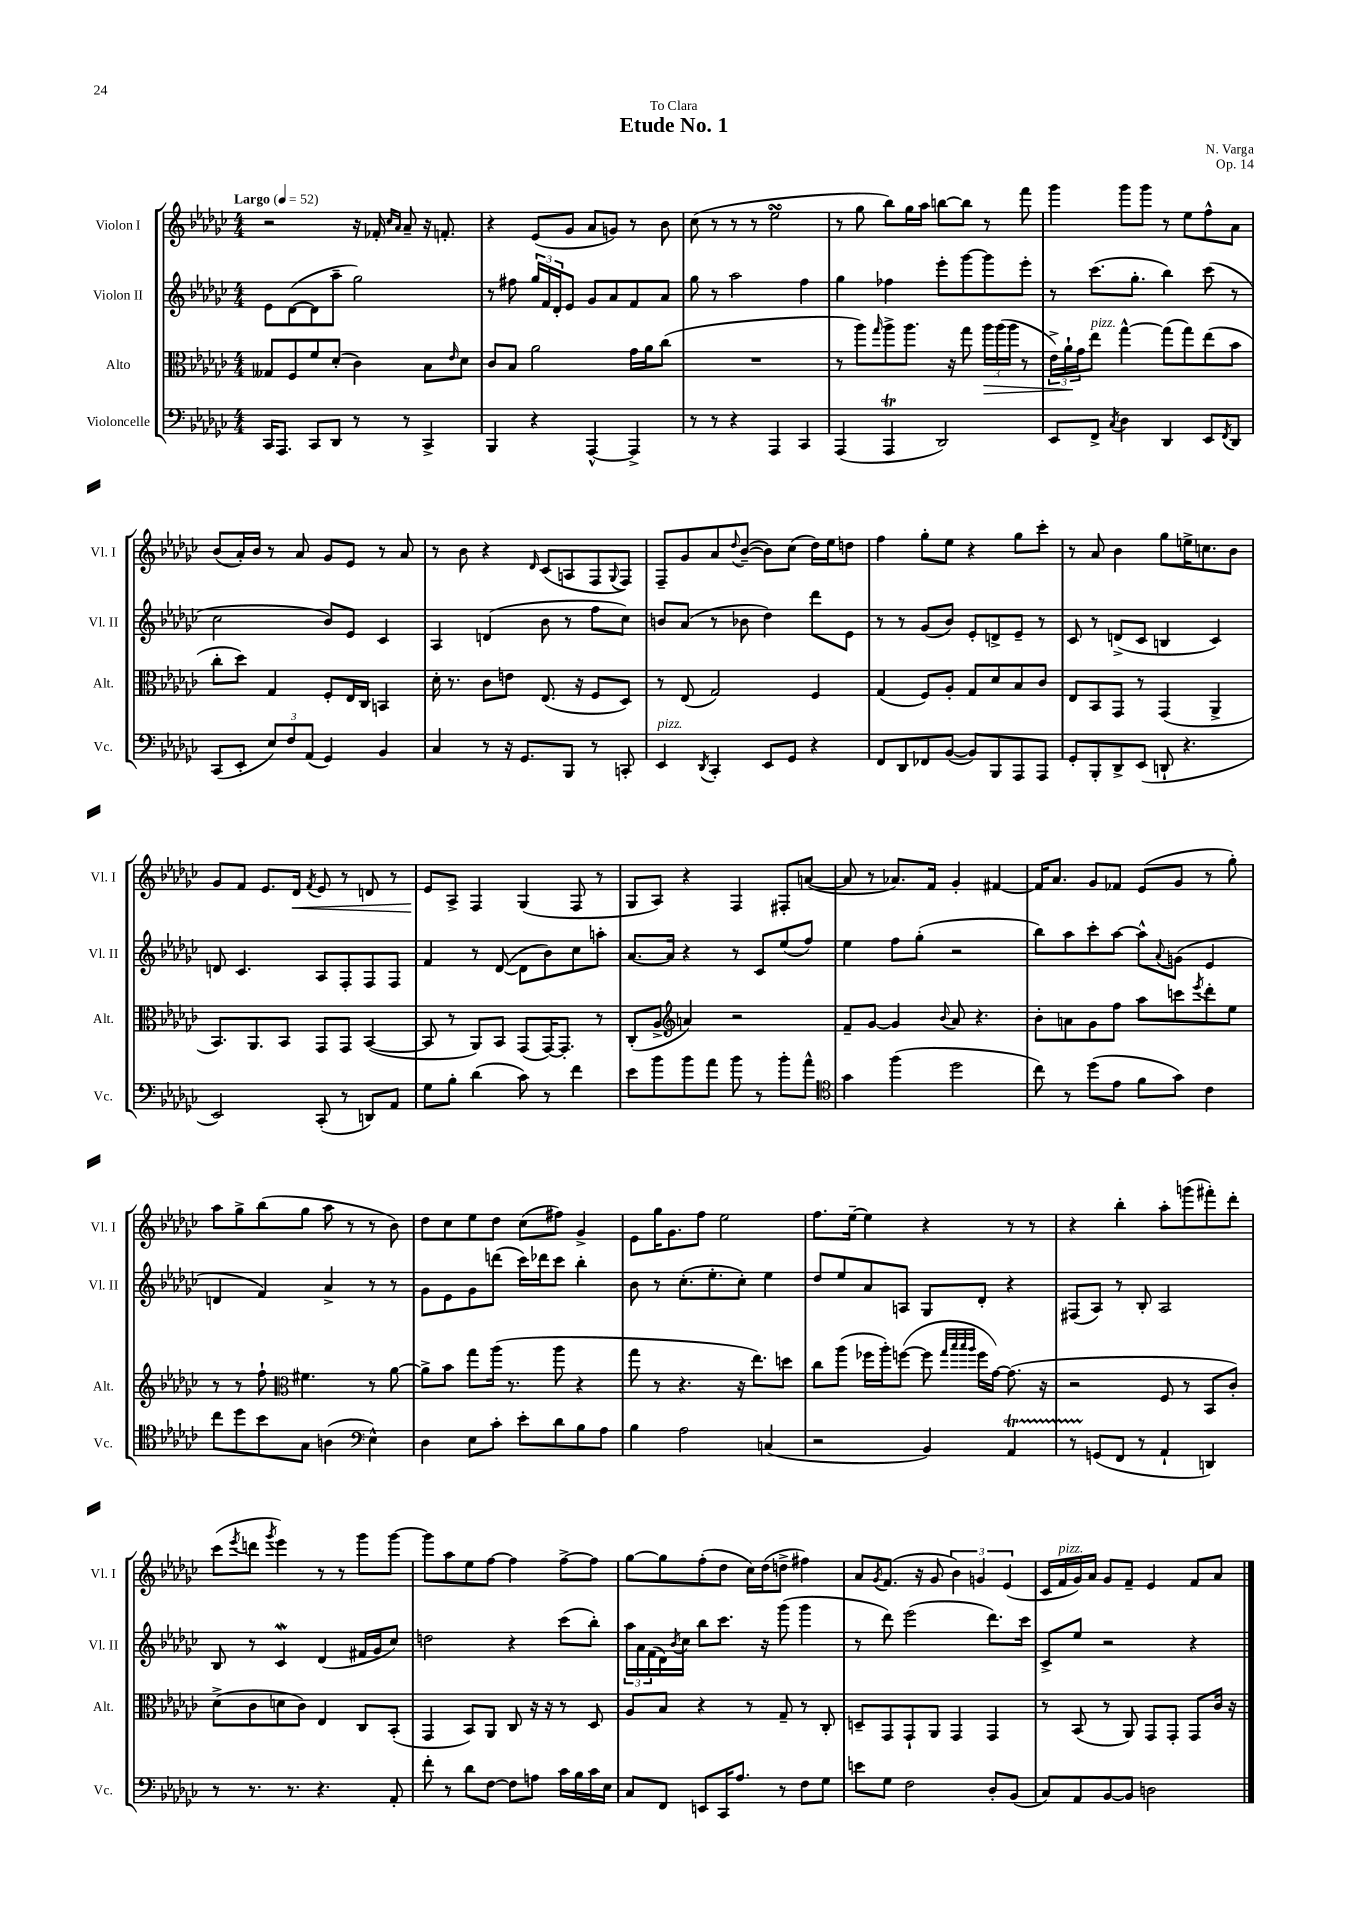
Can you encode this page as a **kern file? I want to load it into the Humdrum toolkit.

**kern	**kern	**dynam	**kern	**kern	**dynam
*part4	*part3	*part3	*part2	*part1	*part1
*staff4	*staff3	*staff3	*staff2	*staff1	*staff1
*I"Violoncelle	*I"Alto	*	*I"Violon II	*I"Violon I	*
*I'Vc.	*I'Alt.	*	*I'Vl. II	*I'Vl. I	*
*clefF4	*clefC3	*	*clefG2	*clefG2	*
*k[b-e-a-d-g-c-]	*k[b-e-a-d-g-c-]	*	*k[b-e-a-d-g-c-]	*k[b-e-a-d-g-c-]	*
*M4/4	*M4/4	*	*M4/4	*M4/4	*
*MM52	*MM52	*	*MM52	*MM52	*
=1	=1	=1	=1	=1	=1
!	!	!	!	!LO:TX:a:B:t=Largo	!
16CC-/KL	8G--X/L	.	8e-\L	2r	.
8.AAA-/J	.	.	.	.	.
.	8F/	.	([8d-\	.	.
8CC-/L	8f/	.	8d-\]	.	.
8DD-/J	(8d-'/J	.	8aa-~\J	.	.
8r	4c-\)	.	2gg-\)	16r	.
.	.	.	.	16f-X'/	.
.	.	.	.	16qqcc-/LL	.
.	.	.	.	16qqa-/JJ	.
8r	.	.	.	8a-~/	.
4CC-^/	8B-\L	.	.	16r	.
.	.	.	.	8.fn'/	.
.	16qqe-/	.	.	.	.
.	8d-\J	.	.	.	.
=2	=2	=2	=2	=2	=2
4BBB-/	8c-/L	.	8r	4r	.
.	8B-/J	.	8ff#X\	.	.
4r	2a-\	.	24gg-/LL	(8e-/L	.
.	.	.	24f/	.	.
.	.	.	24d-'/J	.	.
.	.	.	8e-/J	8g-/J	.
[4AAA-^^/	.	.	8g-/L	8a-/L	.
.	.	.	8a-/	8gn/J)	.
4AAA-^/]	16g-\LL	.	8f/	8r	.
.	16a-\J	.	.	.	.
.	(8cc-\J	.	8a-/J	8b-\	.
=3	=3	=3	=3	=3	=3
8r	1r	.	8gg-\	(8cc-\	.
8r	.	.	8r	8r	.
4r	.	.	2aa-\	8r	.
.	.	.	.	8r	.
4AAA-/	.	.	.	2ee-sSSS\	.
4CC-/	.	.	4ff\	.	.
=4	=4	=4	=4	=4	=4
(4AAA-/	8r	.	4gg-\	8r	.
.	8aa-\L)	.	.	8gg-\	.
.	16qqgg-/	.	.	.	.
4AAA-T/	8aa-^\	.	4ff-X\	8bb-\L)	.
.	8.aa-\J	.	.	16gg-\L	.
.	.	.	.	16aa-\JJ	.
2DD-/)	.	.	8eee-'\L	[8bbn\L	.
.	16r	.	.	.	.
.	8gg-\	.	[8ggg-\	8bb\J]	.
!	!	!LO:HP:b	!	!	!
.	24aa-\LL	>	8ggg-\]	8r	.
.	(24aa-\	.	.	.	.
.	24aa-\JJ	.	.	.	.
.	8r	.	8eee-'\J	8fff\	.
=5	=5	=5	=5	=5	=5
8EE-/L	24e-^\LL)	.	8r	4ggg-\	.
.	24a-`\	.	.	.	.
.	24g-\J	]	.	.	.
!	!LO:TX:a:i:t=pizz.	!	!	!	!
8FF^/J	8ee-\J	.	(8.ccc-\L	.	.
8qC-/	.	.	.	.	.
4D-\	[4gg-^^\	.	.	8ggg-\L	.
.	.	.	8.gg-'\J	.	.
.	.	.	.	8ggg-\J	.
4DD-/	(8gg-\L]	.	4bb-\)	8r	.
.	8gg-\)	.	.	8ee-\L	.
8EE-/L	(8ee-\	.	(8ccc-\	8ff^^\	.
8qFF/	.	.	.	.	.
8DD-/J	8b-\J	.	8r	8a-\J	.
!!LO:LB:g=z
=6	=6	=6	=6	=6	=6
(8CC-/L	8cc-'\L	.	2cc-\	(8b-/L	.
8EE-'/J	8dd-\J)	.	.	16a-'/L)	.
.	.	.	.	16b-/JJ	.
12E-/L)	4G-/	.	.	8r	.
12F/	.	.	.	.	.
.	.	.	.	8a-/	.
(12AA-/J	.	.	.	.	.
4GG-/)	8F'/L	.	8b-/L)	8g-/L	.
.	16E-/L	.	8e-/J	8e-/J	.
.	16C-/JJ	.	.	.	.
4BB-/	4BBn/	.	4c-/	8r	.
.	.	.	.	8a-/	.
=7	=7	=7	=7	=7	=7
4C-/	16d-'\	.	4A-/	8r	.
.	8.r	.	.	.	.
.	.	.	.	8b-\	.
8r	8c-\L	.	(4dn/	4r	.
16r	8en\J	.	.	.	.
8.GG-/L	.	.	.	.	.
.	.	.	.	16qqd-/	.
.	(8.E-/	.	8b-\	(8c-/L	.
8BBB-/J	.	.	8r	8An/	.
.	16r	.	.	.	.
8r	8F/L	.	8ff\L	8F/	.
.	.	.	.	8qqG-/	.
8CCn'/	8D-/J)	.	8cc-\J)	8F/J)	.
=8	=8	=8	=8	=8	=8
!LO:TX:a:i:t=pizz.	!	!	!	!	!
4EE-/	8r	.	8bn/L	8F~/L	.
.	(8E-/	.	(8a-/J	8g-/	.
8qDD-/	.	.	.	.	.
4CC-'/	2G-/)	.	8r	8a-/	.
.	.	.	.	8qqdd-/	.
.	.	.	8b-X\	([8b-~/J	.
8EE-/L	.	.	4dd-\)	8b-\L])	.
8GG-/J	.	.	.	(8cc-\J	.
4r	4F/	.	8ddd-\L	16dd-\LL)	.
.	.	.	.	16ee-\J	.
.	.	.	8e-\J	8ddn\J	.
=9	=9	=9	=9	=9	=9
8FF/L	(4G-/	.	8r	4ff\	.
8DD-/	.	.	8r	.	.
8FF-X/	8F/L)	.	(8g-/L	8gg-'\L	.
([8BB-/J	8A-'/J	.	8b-/J)	8ee-\J	.
8BB-/L])	8G-/L	.	8e-'/L	4r	.
8BBB-/	8d-/	.	8dn^/	.	.
8AAA-/	8B-/	.	8e-~/J	8gg-\L	.
8AAA-/J	8c-/J	.	8r	8ccc-'\J	.
=10	=10	=10	=10	=10	=10
8GG-'/L	8E-/L	.	8c-/	8r	.
8BBB-'/	8BB-/	.	8r	8a-/	.
8DD-^/	8GG-/J	.	(8dn^/L	4b-\	.
(8EE-/J	8r	.	8c-/J	.	.
8DDn`/	(4GG-/	.	4Bn/	8gg-\L	.
4.r	.	.	.	16een^\K	.
.	.	.	.	8.ccn\	.
.	4AA-^/	.	4c-/)	.	.
.	.	.	.	8b-\J	.
!!LO:LB:g=z
=11	=11	=11	=11	=11	=11
2EE-/)	8.BB-/L)	.	8dn/	8g-/L	.
.	.	.	4.c-/	8f/J	.
.	8.AA-/	.	.	.	.
.	.	.	.	8.e-/L	.
.	8BB-/J	.	.	.	.
!	!	!	!	!	!LO:HP:b
.	.	.	.	16d-/Jk	<
.	.	.	.	8qf/	.
(8CC-'/	8GG-/L	.	8A-/L	8e-/	.
8r	8GG-/J	.	8F'/	8r	.
8DDn/L)	([4BB-/	.	8F/	8dn/	.
8AA-/J	.	.	8F/J	8r	.
=12	=12	=12	=12	=12	=12
8G-\L	8BB-/]	.	4f/	8e-/L	.
8B-'\J	8r	.	.	8A-^/J	[
(4d-\	8AA-/L)	.	8r	4F/	.
.	8BB-/J	.	([8d-/	.	.
8c-\)	(8GG-/L	.	8d-\L]	(4G-/	.
8r	[16GG-/K)	.	8b-\)	.	.
.	8.GG-'/J]	.	.	.	.
4f\	.	.	8cc-\	8F/	.
.	8r	.	8aan'\J	8r	.
=13	=13	=13	=13	=13	=13
8e-\L	(8C-'/L	.	[8.a-/L	8G-/L	.
8b-\	8A-^/J	.	.	8A-/J)	.
.	.	.	16a-/Jk]	.	.
*	*clefG2	*	*	*	*
8b-\	4an/)	.	4r	4r	.
8a-\J	.	.	.	.	.
8b-\	2r	.	8r	4F/	.
8r	.	.	8c-/L	.	.
8b-'\L	.	.	(8ee-/	8F#X'/L	.
8a-^^\J	.	.	8ff/J)	([8an/J	.
=14	=14	=14	=14	=14	=14
*clefC4	*	*	*	*	*
4g-\	8f~/L	.	4ee-\	8a/]	.
.	[8g-/J	.	.	8r	.
(4ff\	4g-/]	.	8ff\L	8.a-X/L)	.
.	.	.	(8gg-'\J	.	.
.	.	.	.	16f/Jk	.
.	8qqb-/	.	.	.	.
2dd-\	8a-/	.	2r	4g-'/	.
.	4.r	.	.	.	.
.	.	.	.	[4f#X/	.
=15	=15	=15	=15	=15	=15
8cc-\)	8b-'\L	.	8bb-\L)	16f#/KL]	.
.	.	.	.	8.a-/J	.
8r	8an\	.	8aa-\	.	.
(8dd-\L	8g-\	.	8ccc-'\	8g-/L	.
8e-\J	8ff\J	.	[8aa-\J	8f-X/J	.
8f\L	8aa-\L	.	8aa-^^\L]	(8e-/L	.
.	.	.	8qqa-/	.	.
8g-\J)	8cccn\	.	(8gn\J	8g-/J	.
.	8qeee-/	.	.	.	.
4c-\	8ddd-'\	.	4e-/	8r	.
.	8ee-\J	.	.	8gg-'\)	.
!!LO:LB:g=z
=16	=16	=16	=16	=16	=16
8cc-\L	8r	.	4dn/	8aa-\L	.
8dd-\	8r	.	.	8gg-^\	.
8b-\	8ff`\	.	4f/)	(8bb-\	.
*	*clefC3	*	*	*	*
8G-\J	4.f#X\	.	.	8gg-\J	.
(4An\	.	.	4a-^/	8aa-\	.
.	.	.	.	8r	.
*clefF4	*	*	*	*	*
4E-^^\)	8r	.	8r	8r	.
.	[8a-\	.	8r	8b-\)	.
=17	=17	=17	=17	=17	=17
4D-\	8a-^\L]	.	8g-\L	8dd-\L	.
.	8b-\J	.	8e-\	8cc-\	.
8E-\L	8gg-\L	.	8g-\	8ee-\	.
8c-'\J	(16aa-\Jk	.	(8dddn\J	8dd-\J	.
.	8.r	.	.	.	.
8e-'\L	.	.	16ccc-\LL)	(8cc-\L	.
.	.	.	16ddd-X\J	.	.
8d-\	8aa-\	.	8ccc-\J	8ff#X\J)	.
8B-\	4r	.	4bb-'\	4g-^/	.
8A-\J	.	.	.	.	.
=18	=18	=18	=18	=18	=18
4B-\	8gg-\	.	8b-\	8e-\L	.
.	8r	.	8r	16gg-\K	.
.	.	.	.	8.g-\	.
2A-\	4.r	.	(8.cc-'\L	.	.
.	.	.	.	8ff\J	.
.	.	.	8.ee-'\	.	.
.	.	.	.	2ee-\	.
.	16r	.	8cc-'\J)	.	.
.	8.ee-\L)	.	.	.	.
(4Cn/	.	.	4ee-\	.	.
.	8ddn\J	.	.	.	.
=19	=19	=19	=19	=19	=19
2r	8cc-\L	.	8dd-/L	8.ff\L	.
.	(8aa-\J	.	8ee-/	.	.
.	.	.	.	[16ee-~\Jk	.
.	16ff-X\LL	.	8a-/	4ee-\]	.
.	16aa-'\J)	.	.	.	.
.	([8ffn\J	.	8An/J	.	.
4BB-/)	8ff\]	.	8G-/L	4r	.
.	32qqgg-/LLL	.	.	.	.
.	32qqbb-/	.	.	.	.
.	32qqbb-/	.	.	.	.
.	32qqaa-/JJJ	.	.	.	.
.	16ff\LL	.	8d-'/J	.	.
.	[16g-\JJ)	.	.	.	.
4AA-T/	(8.g-\]	.	4r	8r	.
.	.	.	.	8r	.
.	16r	.	.	.	.
=20	=20	=20	=20	=20	=20
8r	2r	.	(8F#X/L	4r	.
(8GGn/L	.	.	8A-/J)	.	.
8FF/J	.	.	8r	4bb-'\	.
8r	.	.	8B-'/	.	.
4AA-`/	8F/	.	2A-/	8aa-'\L	.
.	8r	.	.	(8gggn\	.
4DDn/)	8BB-/L	.	.	8fff#X'\)	.
.	8c-'/J)	.	.	8ddd-'\J	.
!!LO:LB:g=z
=21	=21	=21	=21	=21	=21
8r	(8d-^\L	.	8B-/	(8ccc-\L	.
.	.	.	.	8qeee-/	.
8.r	8c-\	.	8r	8dddn\J	.
.	.	.	.	8qggg-/	.
.	8dn\	.	4c-w/	4eee-\)	.
8.r	.	.	.	.	.
.	8c-\J)	.	.	.	.
4.r	4E-/	.	(4d-/	8r	.
.	.	.	.	8r	.
.	8C-/L	.	16f#X/LL	8ggg-\L	.
.	.	.	16g-/J	.	.
8AA-'/	(8BB-'/J	.	8cc-/J)	[8ggg-\J	.
=22	=22	=22	=22	=22	=22
8f'\	4GG-/	.	2ddn\	8ggg-\L]	.
8r	.	.	.	8aa-\	.
8d-\L	8BB-/L)	.	.	8ee-\	.
[8F\J	8AA-/J	.	.	[8ff\J	.
8F\L]	8C-/	.	4r	4ff\]	.
8An\J	16r	.	.	.	.
.	16r	.	.	.	.
16c-\LL	8r	.	(8ccc-\L	[8ff^\L	.
16B-\	.	.	.	.	.
16c-\	8D-/	.	8bb-'\J)	8ff\J]	.
16E-\JJ	.	.	.	.	.
=23	=23	=23	=23	=23	=23
8C-/L	8A-/L	.	24aa-\LL	[8gg-\L	.
.	.	.	24a-\	.	.
.	.	.	(24f\	.	.
8FF/J	8B-/J	.	16d-\)	8gg-\]	.
.	.	.	8qb-/	.	.
.	.	.	16cc-\JJ	.	.
8EEn/L	4r	.	8bb-\L	(8ff'\	.
16CC-/K	.	.	8.ccc-\J	8dd-\J	.
8.A-/J	.	.	.	.	.
.	8r	.	.	16cc-\LL)	.
.	.	.	16r	(16dd-\J	.
8r	8G-~/	.	(8ggg-\	8ddn^\J	.
8F\L	8r	.	4ggg-\	4ff#X\)	.
8G-\J	8C-'/	.	.	.	.
=24	=24	=24	=24	=24	=24
8en\L	8Dn~/L	.	8r	8a-/L	.
.	.	.	.	8qg-/	.
8G-\J	8GG-/	.	8ddd-\)	(8.f/J	.
2F\	8GG-`/	.	(2eee-\	.	.
.	.	.	.	16r	.
.	8AA-/J	.	.	8g-/	.
.	4GG-/	.	.	6b-\)	.
.	.	.	.	6gn/	.
8D-'/L	4GG-/	.	8.ddd-\L)	.	.
.	.	.	.	(6e-/	.
(8BB-/J	.	.	.	.	.
.	.	.	16ccc-\Jk	.	.
=25	=25	=25	=25	=25	=25
8C-/L)	8r	.	8c-^/L	16c-/LL	.
!	!	!	!	!LO:TX:a:i:t=pizz.	!
.	.	.	.	16f/	.
8AA-/	(8BB-/	.	8ee-/J	16g-/)	.
.	.	.	.	16a-/JJ	.
[8BB-/	8r	.	2r	8g-/L	.
8BB-/J]	8AA-/)	.	.	8f~/J	.
2Dn\	8GG-/L	.	.	4e-/	.
.	8GG-'/J	.	.	.	.
.	8GG-/L	.	4r	8f/L	.
.	16c-/Jk	.	.	8a-/J	.
.	16r	.	.	.	.
==	==	==	==	==	==
*-	*-	*-	*-	*-	*-
